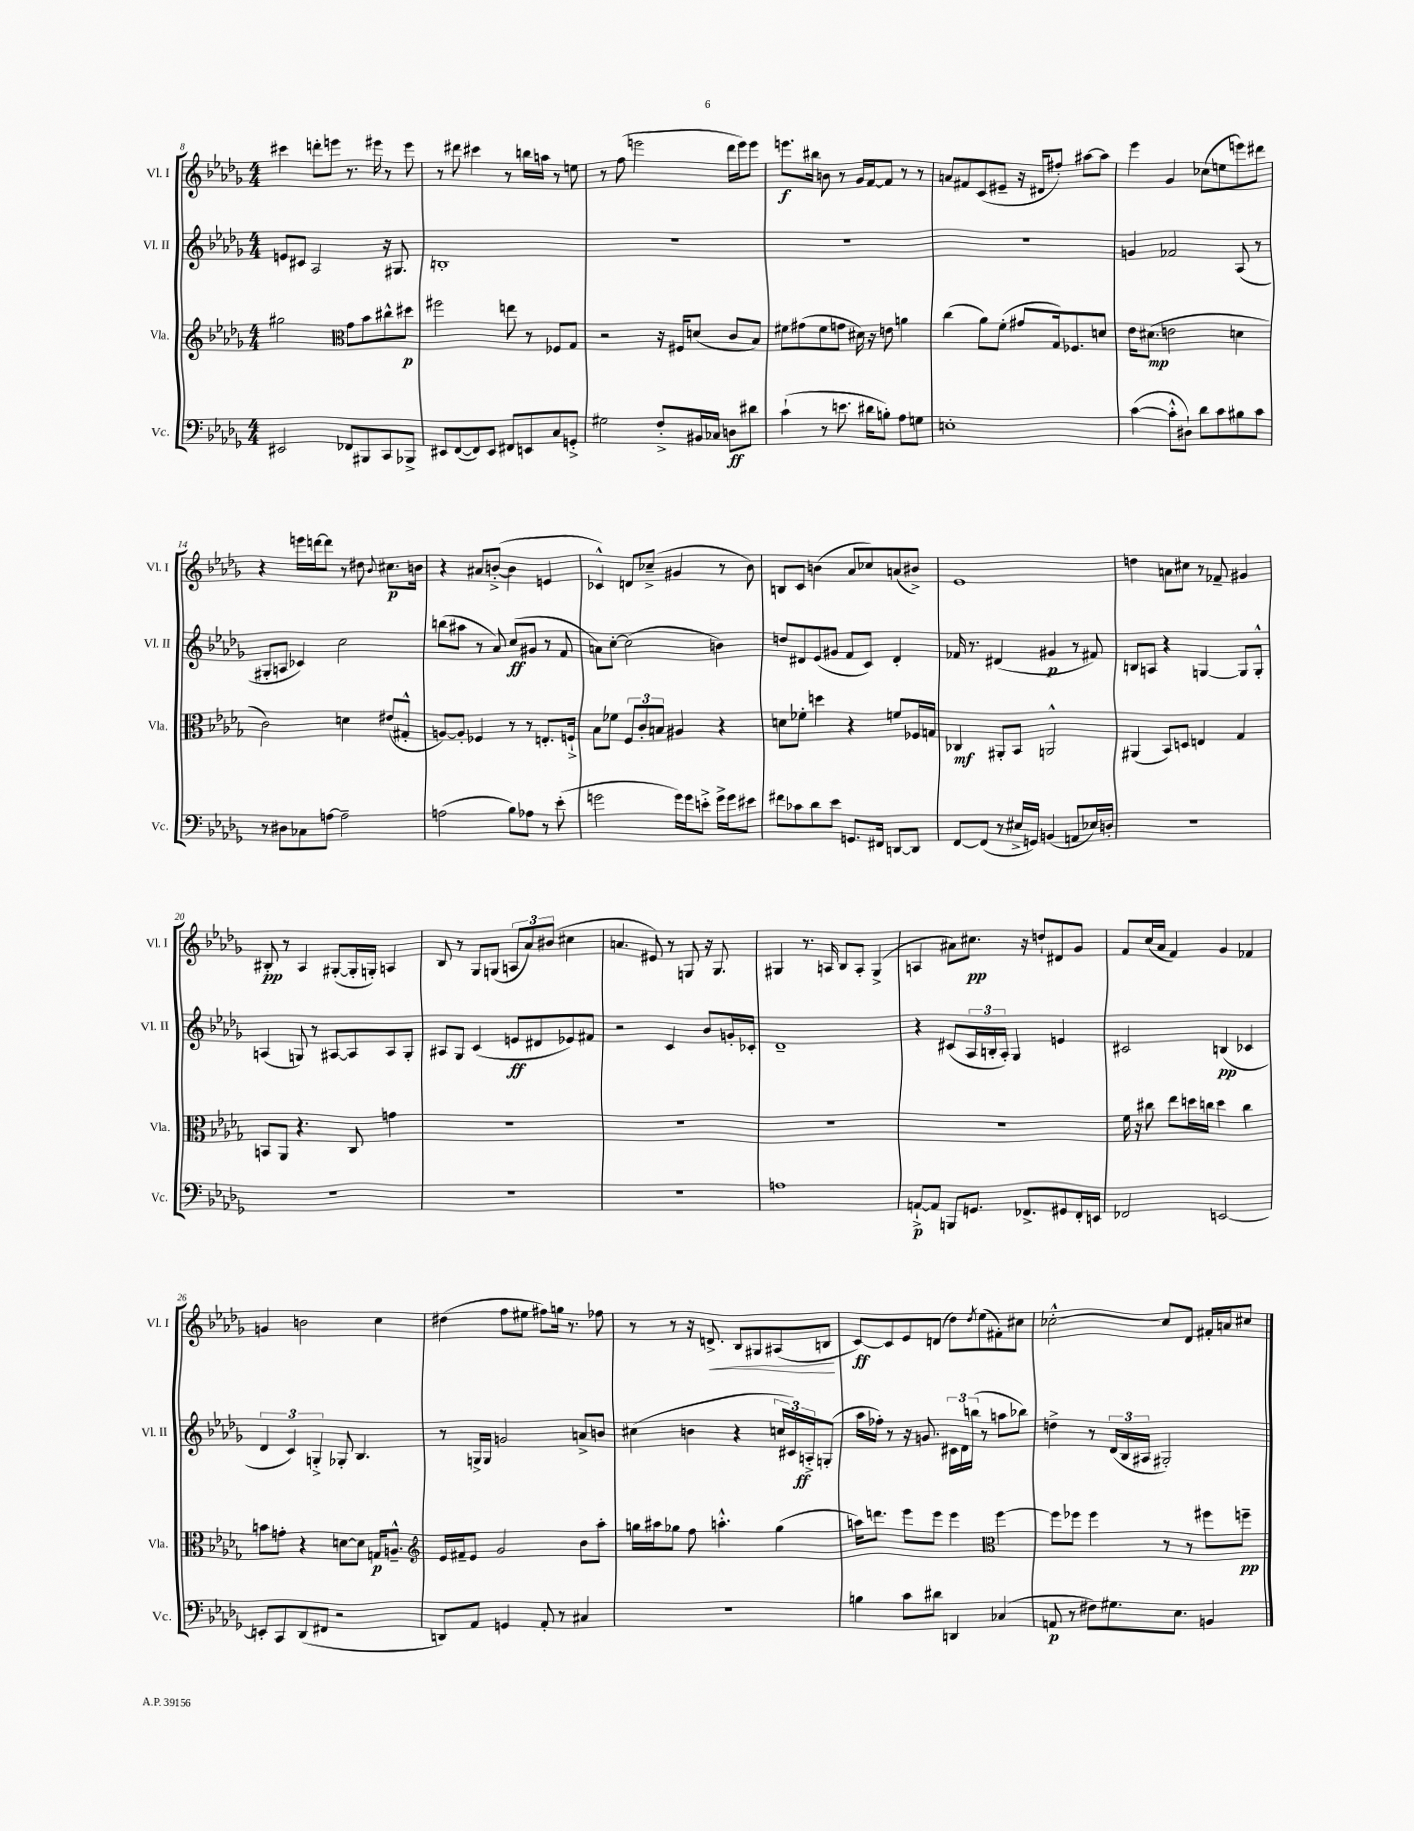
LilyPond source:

<<
\new StaffGroup <<
\new Staff = "s0" \with { instrumentName = "Vl. I" shortInstrumentName = "Vl. I" } {
    \clef treble \key des \major \numericTimeSignature \time 4/4
    cis'''4 d'''8-. e'''8 r8. eis'''16 r8 eis'''8 |
    r8 dis'''8 cis'''4 r8 b''16 a''16 r8 e''8 |
    r8 f''8( e'''2 des'''16 e'''16) e'''8 |
    e'''8.\f bis''16 b'8 r8 ges'16 f'16~ f'8 r8 r8 |
    a'8 fis'8 c'8( eis'8-- r16 dis'16 fis''8-.) ais''8~ ais''8 |
    ees'''4 ges'4 ces''8( e''8 e'''8) dis'''8 |
    r4 e'''16 d'''16~ d'''8 r8 dis''8 \appoggiatura { bes'8 } cis''8.\p b'16 |
    r4 ais'8 b'8~-.->( b'4 e'4 |
    ces'4-^) d'8 ces''8--->( gis'4 r8 bes'8) |
    b8 c'8 b'4( aes'8 ces''8) a'8( bis'8->) |
    ees'1 |
    d''4 a'8 cis''8 r8 fes'8-- gis'4 |
    bis8-.\pp r8 aes4 gis8~-.( gis16-. g16-.) a4 |
    bes8 r8 ges8 g8( \tuplet 3/2 { a8 aes'8) bis'8( } cis''4 |
    a'4. eis'8) r8 g8 r16 g8. |
    gis4 r8. a16 bes8 a8-. gis4->( |
    a4 ais'8) cis''8.\pp r16 d''8-! dis'8 ges'8 |
    f'8 c''16( aes'16 f'4) ges'4 fes'4 |
    g'4 b'2 c''4 |
    dis''4( f''8 eis''8 fis''8) g''16 r8. fes''8 |
    r8 r8 r16 d'8.->\< bes8 gis8 ais8( b8\! |
    c'8~\ff) c'8 ees'8 d'8( des''8) \acciaccatura { des''8 } ees''8( fis'8-.) cis''8 |
    ces''2~-.-^ ces''8 des'8 fis'16-. a'16 cis''8 \bar "|." |
}
\new Staff = "s1" \with { instrumentName = "Vl. II" shortInstrumentName = "Vl. II" } {
    \clef treble \key des \major \numericTimeSignature \time 4/4
    e'8 cis'8 aes2 r16 gis8. |
    b1-. |
    R1 |
    R1 |
    R1 |
    g'4 fes'2 aes8( r8 |
    gis8-. a8 ces'4) c''2 |
    b''8( ais''8 r8 aes'8) c''8\ff( gis'8 r8 f'8 |
    a'8) c''8~-. c''2( b'4) |
    d''8 dis'8 ees'8( gis'8 f'8 c'8) dis'4-. |
    fes'16 r8. dis'4( gis'4\p r8 fis'8) |
    b8 a8 r4 g4~ g8 g8-.-^ |
    a4( g8) r8 ais8~ ais8 ais8 g8-. |
    ais8 ges8 c'4( e'8\ff dis'8 ees'8) fis'8 |
    r2 c'4 bes'8 g'16-. ces'16-. |
    des'1-- |
    r4 cis'8( \tuplet 3/2 { aes16 b16-. aes16-.) } ges4 e'4 |
    cis'2 b4\pp( ces'4 |
    \tuplet 3/2 { des'4 c'4) g4-.-> } ges8-. bes4. |
    r8 g16-> g16 g'2 a'8-> b'8 |
    cis''4( b'4 r4 \tuplet 3/2 { c''16 cis'16) a16-.->\ff } g8-.( |
    aes''16 fes''16-.) r8 r16 g'8. \tuplet 3/2 { cis'16 des'16 b''16( } r8 a''8 bes''8) |
    d''4-> r8 \tuplet 3/2 { des'16( bes16 ais16 } gis2-.) \bar "|." |
}
\new Staff = "s2" \with { instrumentName = "Vla." shortInstrumentName = "Vla." } {
    \clef treble \key des \major \numericTimeSignature \time 4/4
    gis''2 \clef alto ges'8 bes'8 cis''8-^ dis''8\p |
    fis''2 e''8 r8 fes8 ges8 |
    r2 r16 fis16 d'8( c'8 bes8) |
    fis'8 gis'8( fis'8 g'8 dis'16) r16 e'8 a'4 |
    c''4( aes'8) f'8-.( gis'8 ges16) fes8. d'8 |
    ees'16 dis'8.\mp( e'2 d'4 |
    c'2) d'4 eis'8( gis8-.-^ |
    a8~) a8-. fes4 r8 r8 e8.-. f16-!-> |
    bes8 fes'8 \tuplet 3/2 { f8 c'8-. b8 } ais4 r4 |
    d'8 fes'8-. d''4 r4 f'8 fes16 g16 |
    ces4\mf ais,8-. bes,8 a,2-^ |
    ais,4( bes,8) d8 e4 ges4 |
    b,8 aes,8 r4. c8 g'4 |
    R1 |
    R1 |
    R1 |
    R1 |
    f'16 r16 cis''8 ees''8 d''16 c''16 d''4 c''4 |
    b'8 g'8-. r4 d'8~ d'8 g16\p a8.---^ |
    \clef treble ees'16 fis'16-- ees'8 ges'2 bes'8 aes''8-. |
    g''16 ais''16 ges''8 f''8 a''4.-.-^ ges''4( |
    a''16) d'''8. ees'''8 ees'''8 ees'''4 \clef alto f''4~ |
    f''8 fes''8 fes''4 r8 r8 fis''8 f''8--\pp \bar "|." |
}
\new Staff = "s3" \with { instrumentName = "Vc." shortInstrumentName = "Vc." } {
    \clef bass \key des \major \numericTimeSignature \time 4/4
    eis,2 fes,8 bis,,8 c,8 bes,,8-> |
    eis,8 f,8~( f,8) eis,8 fis,8 e,8 c8 g,8-.-> |
    gis2 f8-.-> bis,16 ces16 d8\ff dis'8 |
    c'4-!( r8 e'8. dis'16 b8-.) aes8 g8 |
    e1-. |
    c'4~( c'8-.-^ dis8-!) des'8 c'8 bis8 c'8 |
    r8 dis8 ces8 a8~ a2-- |
    a2( bes8) aes8 r8 ees'8-.( |
    g'2 g'16) g'16 e'8-.-> g'16-> g'16 eis'8 |
    fis'8 ces'8 des'8 ees'8 g,8. fis,16 d,8~ d,8 |
    f,8~ f,8( r8 eis16-> g,16) b,4( a,8 ees16) d16-. |
    R1 |
    R1 |
    R1 |
    R1 |
    a1 |
    a,8~-!->\p a,8 b,,8 g,8. fes,8.-> gis,8 fes,16-. e,16 |
    fes,2 e,2~ |
    e,8-. c,8 des,8( fis,8 r2 |
    d,8) aes,8 g,4 aes,8-. r8 cis4 |
    R1 |
    b4 c'8 dis'8 d,4 ces4( |
    a,8\p r8 fis8) gis8. ees8. b,4 \bar "|." |
}
>>
>>
\layout { \context { \Score currentBarNumber = #8 } }
